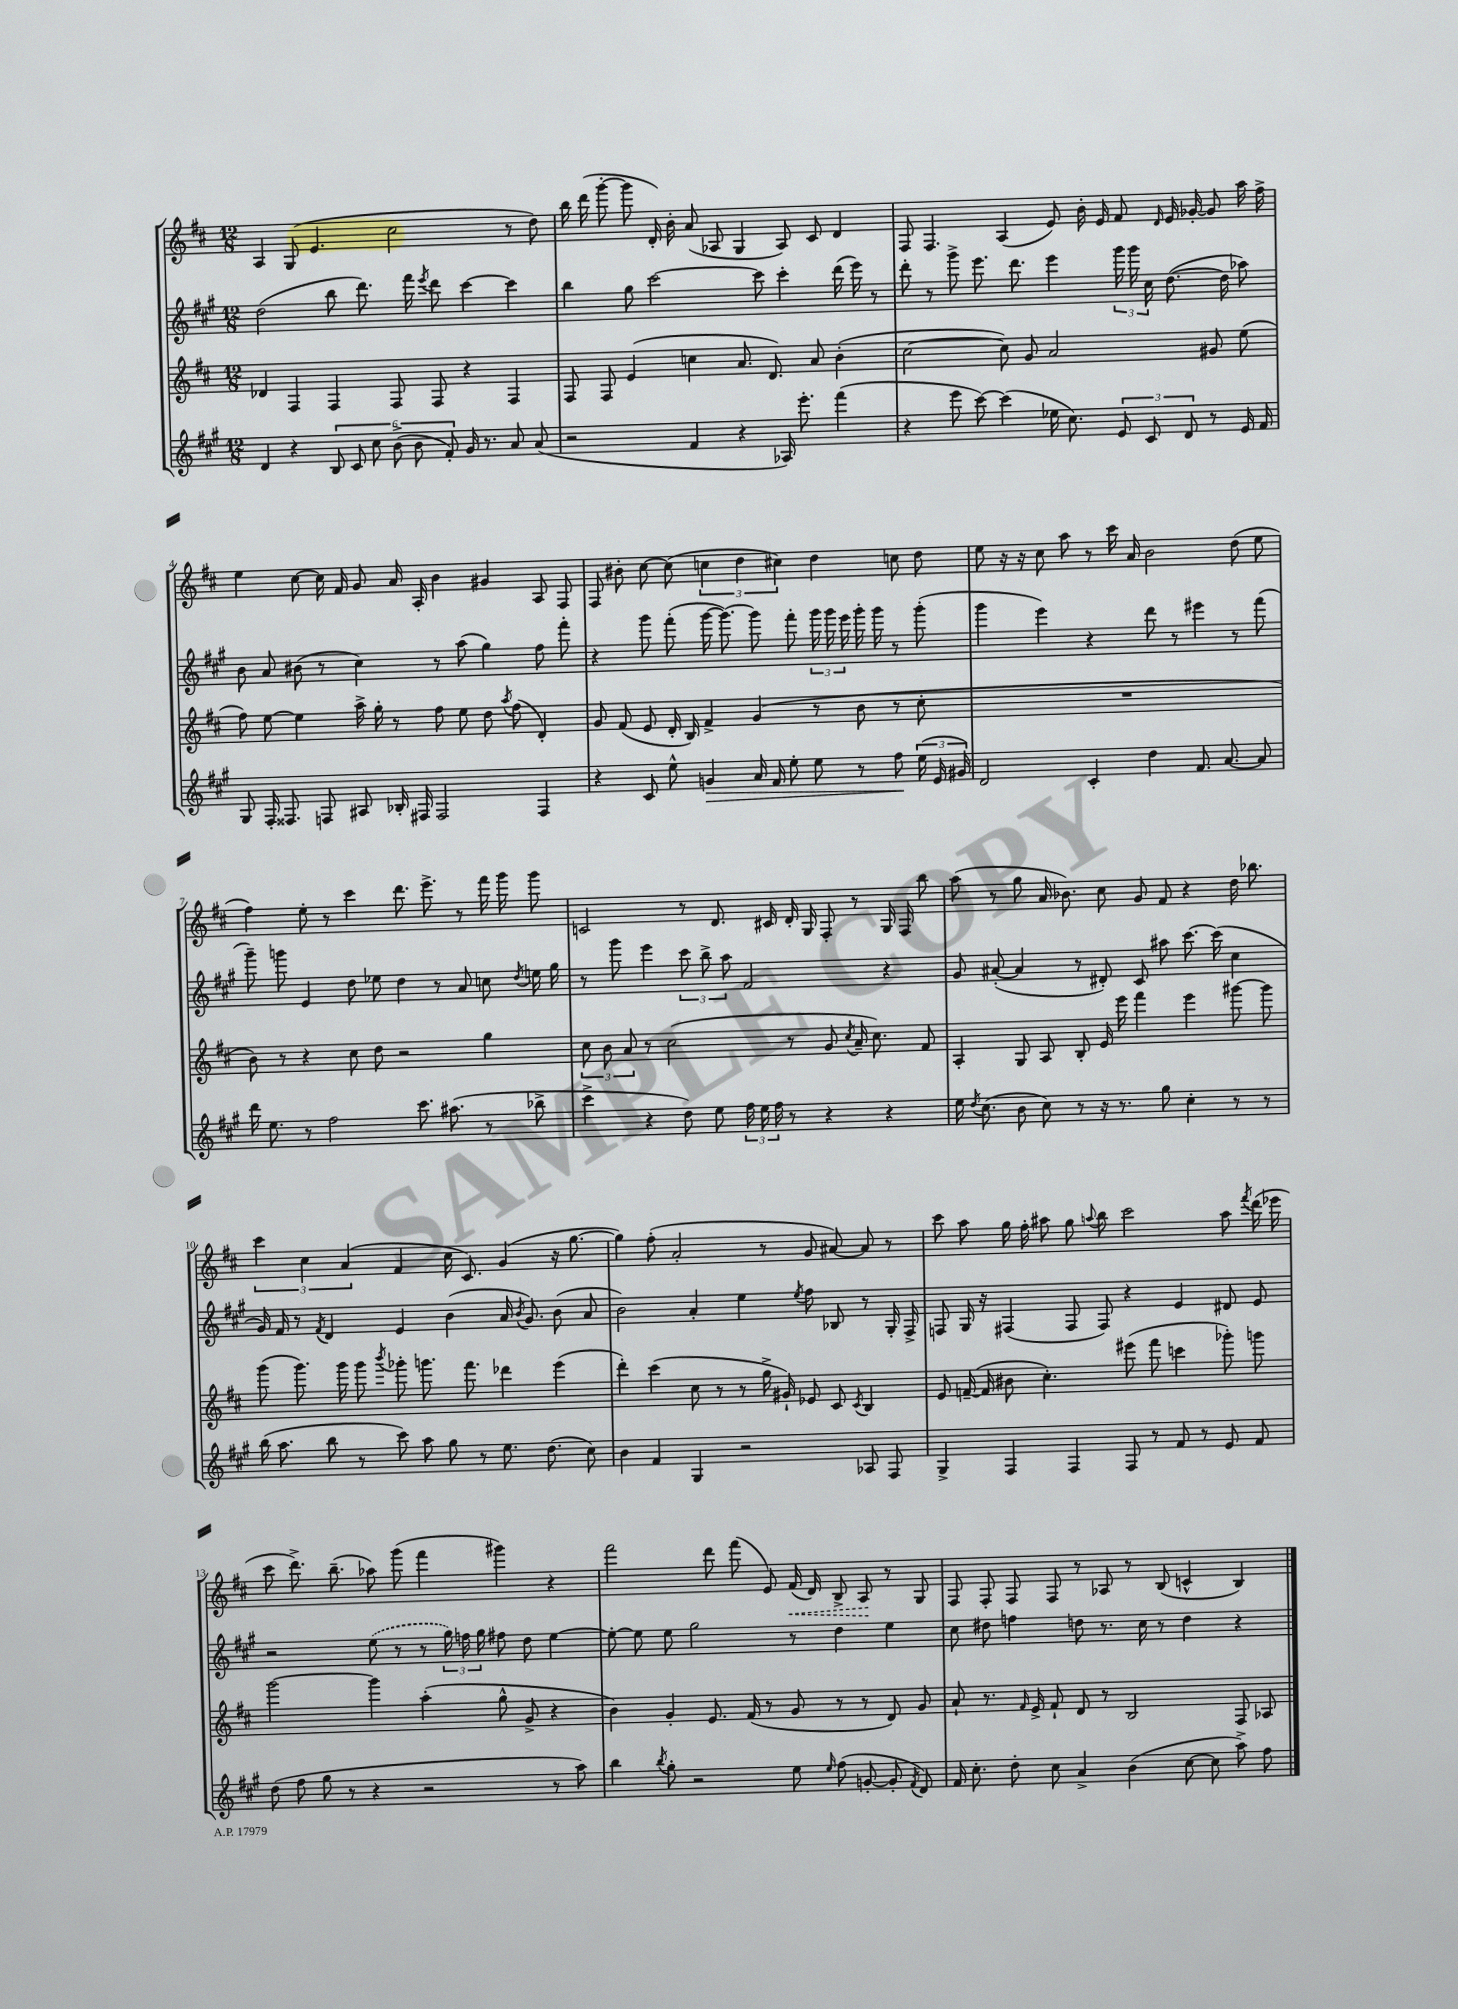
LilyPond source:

<<
\new StaffGroup <<
\new Staff = "s0" {
    \clef treble \key d \major \numericTimeSignature \time 12/8
    \autoBeamOff a4 g8( e'4. cis''2 r8 d''8) |
    b''16 d'''16( g'''8~-. g'''8 d'16-.) b'16-. a'8( aes8 g4 aes8) cis'8 d'4 |
    fis8 fis4. a4( e'8) b'16-. e'16 fis'8 \grace { d'16 } e'16 ges'16~-. ges'8 a''16 fis''16-> |
    e''4 cis''8~ cis''16 fis'16 g'8 a'16 a16-. b'4 gis'4 a8 fis8 |
    fis8 bis'8-. cis''8~ cis''8( \tuplet 3/2 { c''4 d''4 cis''4) } d''4 c''8 d''8 |
    e''8 r16 r16 cis''8 a''8 r8 cis'''16 a'16 b'2 d''8( e''8 |
    fis''4) e''8-. r8 cis'''4 d'''8. e'''8.-> r8 fis'''16 g'''16 g'''8 |
    c'2 r8 d'8. cis'16 d'16-. g16 fis8-. r8 g16 fis16 b''8 |
    a''8( r8 g''8 a'16 bes'8.) cis''8 g'8 fis'8 r4 d''16 bes''8. |
    \tuplet 3/2 { cis'''4 cis''4 a'4( } fis'4 cis''16 cis'8.) g'4( r16 g''8.~ |
    g''4) fis''8-.( a'2-. r8 g'8 ais'8~) ais'8 r8 |
    cis'''8 a''8 g''16 fis''16-. ais''8 g''8 \appoggiatura { a''8 } b''8 cis'''2 a''8 \acciaccatura { fis'''8 } d'''16( ees'''16 |
    cis'''8 d'''8.->) b''8.--( aes''8) g'''8( fis'''4 gis'''4) r4 |
    fis'''2 d'''8 fis'''8( e'8) \once \override Hairpin.style = #'dashed-line fis'16\<( d'16) b8-> a8\! r8 g8 |
    fis8 fis8-. fis8 fis8 r8 aes8 r8 b8( c'4-^ b4) \bar "|." |
}
\new Staff = "s1" {
    \clef treble \key a \major \numericTimeSignature \time 12/8
    \autoBeamOff d''2( b''8 d'''8.) fis'''16 \acciaccatura { e'''8 } d'''8 cis'''4~ cis'''4 |
    b''4 gis''8 cis'''2~ cis'''8 cis'''4-. d'''16( e'''16) r8 |
    d'''8-. r8 gis'''8-> e'''8. d'''8. e'''4 \tuplet 3/2 { gis'''16 gis'''16 cis''16 } d''8.~( d''16 aes''8) |
    b'8 a'8 bis'8( r8 cis''4) r8 a''8( gis''4) fis''8 fis'''8-. |
    r4 gis'''8 fis'''8-.( gis'''16~ gis'''8.~) gis'''8 fis'''8-. \tuplet 3/2 { gis'''16 gis'''16 e'''16 } gis'''16-. gis'''16 r8 gis'''8-.( |
    gis'''4 e'''4) r4 d'''8 r8 eis'''4 r8 fis'''8( |
    gis'''8--) g'''8 e'4 d''8 ees''8 d''4 r8 a'8 c''8 \acciaccatura { d''8 } e''16 gis''16 |
    r8 gis'''8 e'''4 \tuplet 3/2 { cis'''8 b''8-> a''8 } fis'2 r4 |
    gis'8 ais'8~-.( ais'4 r8 dis'8-.) cis'8 ais''8 cis'''8.~ cis'''16( cis''4 |
    gis'16) fis'16 r8 \acciaccatura { fis'8 } d'4 e'4 b'4( a'16 \acciaccatura { b'8 } gis'8.) b'8( a'8 |
    b'2) a'4-. e''4 \acciaccatura { e''8 } fis''8 bes8 r8 gis16-. fis16-> |
    f8 gis16 r16 fis4( fis8 fis8) r4 e'4 dis'8 e'8 |
    r2 \once \slurDashed e''8( r8 r8 \tuplet 3/2 { gis''16) f''16 gis''16 } fis''8 d''8 e''4~ |
    e''8~-. e''8 e''8 gis''2 r8 d''4 e''4 |
    cis''8 dis''8 f''4 d''8 r8. cis''16 r8 d''4 r4 \bar "|." |
}
\new Staff = "s2" {
    \clef treble \key d \major \numericTimeSignature \time 12/8
    \autoBeamOff des'4 fis4 fis4 fis8 fis8 r4 fis4 |
    fis8 fis8 e'4( c''4 a'8. d'8.) a'8 b'4-.( |
    cis''2~ cis''8) g'8 a'2 gis'8 e''8( |
    fis''8) e''8~ e''4 a''16-> g''16-. r8 fis''8 e''8 d''8 \acciaccatura { a''8 } fis''8( d'4-.) |
    g'8 fis'8( e'8 d'16-. b16) fis'4-> g'4( r8 b'8 r8 cis''8-. |
    R1. |
    b'8) r8 r4 cis''8 d''8 r2 g''4 |
    \tuplet 3/2 { cis''8 b'8 a'8 } r8 cis''2( r8 g'8 \acciaccatura { cis''8 } a'16-- cis''8.) fis'8 |
    a4-. g8 a8 b8-. e'16 e'''16 fis'''4 e'''4 gis'''8~ gis'''8 |
    g'''8( g'''8.) g'''16 g'''8 \acciaccatura { b'''8 } ges'''8-. g'''8. fis'''8. des'''4 e'''4( |
    d'''4-.) cis'''4( cis''8 r8 r8 g''16-> gis'16-!) ees'8 cis'8 \acciaccatura { cis'8 } b4 |
    e'8 f'16~--( f'16 bis'8 cis''4.-.) eis'''8( fis'''8 c'''4 ges'''8-.) g'''8 |
    g'''2~ g'''4 a''4-.( g''8-^ g'8-> r4 |
    b'4) g'4-. e'8. fis'16( r8 g'8 r8 r8 d'8) g'8 |
    a'8-! r8. \grace { fis'16 } e'16-> fis'8-! d'8 r8 b2 fis8 aes8 \bar "|." |
}
\new Staff = "s3" {
    \clef treble \key a \major \numericTimeSignature \time 12/8
    \autoBeamOff d'4 r4 \tuplet 6/4 { b8 cis'8 cis''8 b'8->( b'8 fis'8-.) } gis'16 r8. a'8 a'8( |
    r2 fis'4 r4 aes16) e'''8.-. fis'''4( |
    r4 e'''8 cis'''8~) cis'''4( ees''16 cis''8.) \tuplet 3/2 { e'8 cis'8 d'8 } r8 e'16 fis'16 |
    gis8 fis16-. fisis8. f8 ais8 bes16-. fis16 fis2 fis4 |
    r4 cis'8 e''8-^ g'4\> a'16 fis'16 e''8-. e''8 r8 fis''8\! \tuplet 3/2 { e''16( e'16 gis'16) } |
    d'2 cis'4-. d''4 fis'8. a'8.~ a'8 |
    d'''16 e''8. r8 fis''2 cis'''8. ais''8.( r8 bes''8-> |
    cis'''4-> r4 d''8) e''8 \tuplet 3/2 { fis''16 e''16 fis''16 } r8 r4 r4 |
    e''16 \acciaccatura { d''8 } cis''8.( b'8 cis''8) r8 r16 r8. gis''8 cis''4-. r8 r8 |
    b''16( a''8. b''8 r8 cis'''8) a''8 gis''8 r8 e''8. d''8.( cis''8) |
    b'4 fis'4 gis4 r2 aes8 fis8 |
    gis4-> fis4 fis4 fis8 r8 fis'8 r8 e'8 fis'8 |
    d''8( fis''8 gis''8 r8 r4 r2 r8 a''8) |
    b''4 \acciaccatura { b''8 } gis''8-. r2 e''8 \grace { e''16 } fis''8( g'8~-. g'8-. \acciaccatura { fis'8 } d'8) |
    fis'16 cis''8.-. d''8-. cis''8 a'4-> b'4( cis''8~ cis''8 a''8->) fis''8 \bar "|." |
}
>>
>>
